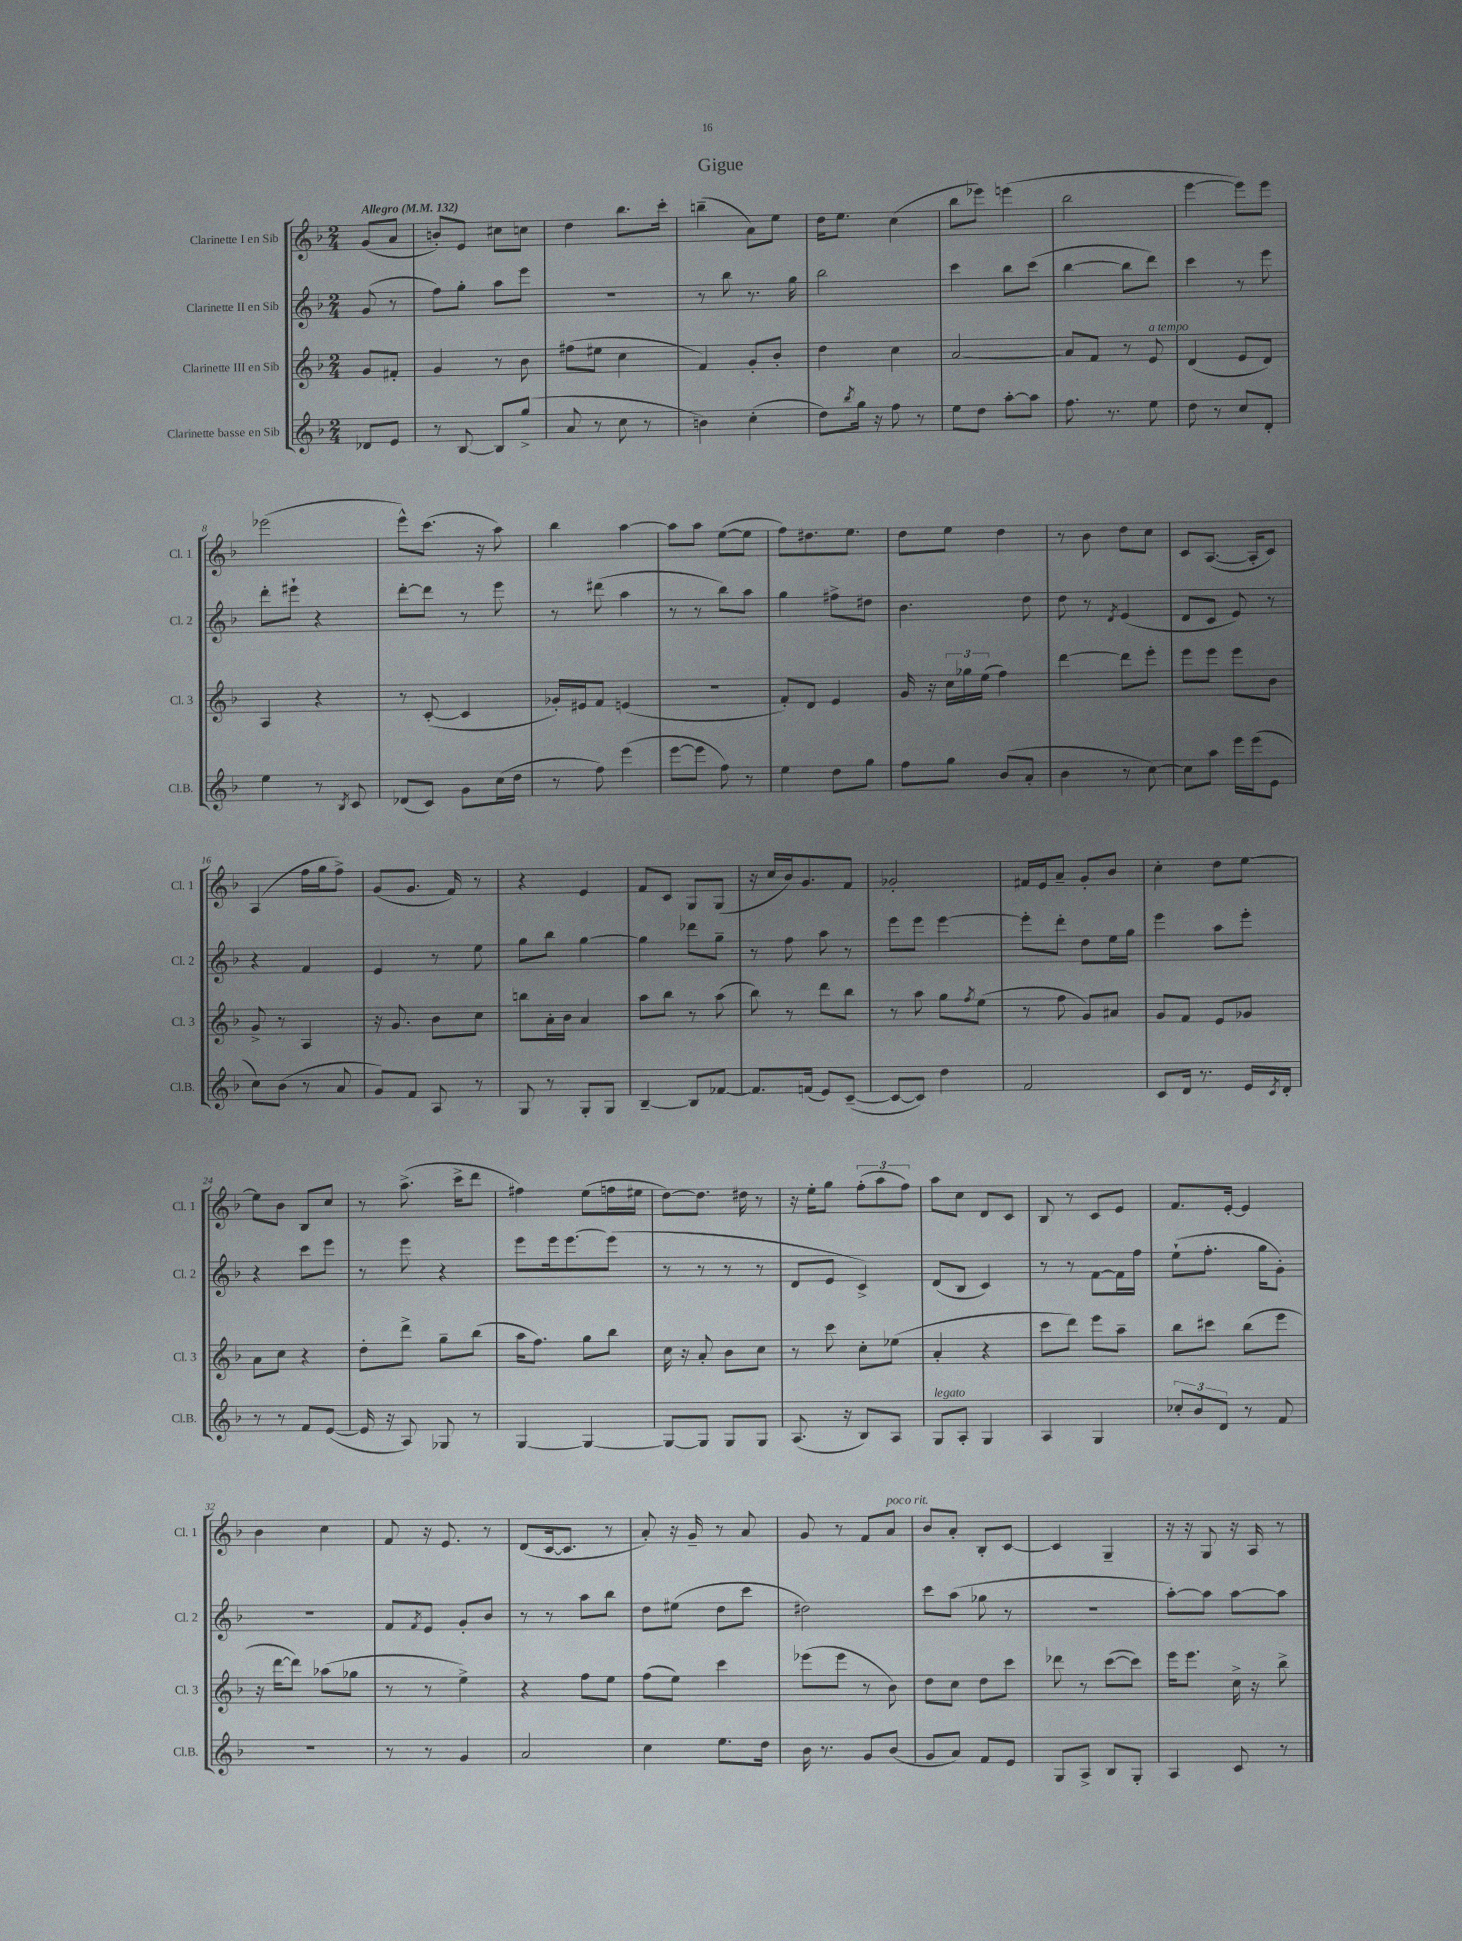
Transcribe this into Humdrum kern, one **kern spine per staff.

**kern	**kern	**kern	**kern
*staff4	*staff3	*staff2	*staff1
*clefG2	*clefG2	*clefG2	*clefG2
*k[b-]	*k[b-]	*k[b-]	*k[b-]
*M2/4	*M2/4	*M2/4	*M2/4
*MM132	*MM132	*MM132	*MM132
8d-	8g	(8g	(8g
8e	8f#'	8r	8a
=	=	=	=
8r	4g	8ff)	8b')
[8B-	.	8gg'	8e
8B-]	8r	8aa	8cc#
(8gg^	8b-	8eee	8cc
=	=	=	=
8a	(8ff#	2r	4dd
8r	8ee#	.	.
8cc	4cc	.	8.bb-
8r	.	.	.
.	.	.	16ccc'
=	=	=	=
4b)	4f)	8r	(4bb~
.	.	8bb-	.
(4cc'	8g'	8.r	8a)
.	8b-'	.	8ee
.	.	16gg	.
=	=	=	=
8dd)	4dd	2bb-	16dd
.	.	.	8.ee
8qbb-	.	.	.
16gg	.	.	.
16r	.	.	.
8ff	4cc	.	(4cc
8r	.	.	.
=	=	=	=
8ee	[2a	4ccc	8bb-
8dd	.	.	8eee-)
[8aa'	.	8bb-	(4eee
8aa]	.	(8ccc	.
=	=	=	=
8.ff	8a]	[4bb-	2bb-
.	8f	.	.
8.r	.	.	.
.	8r	8bb-]	.
8ee	8e	8ddd)	.
=	=	=	=
8dd	(4d	4ccc	[4eee
8r	.	.	.
8cc	8e	8r	8eee])
8d'	8d)	8eee	8eee
=	=	=	=
4ee	4A	8ddd'	(2eee-
.	.	8eee#`	.
8r	4r	4r	.
8qB-	.	.	.
8c	.	.	.
=	=	=	=
(8d-	8r	[8ddd'	8eee^^)
8c)	([8c'	8ddd]	(8.ccc
8g	4c]	8r	.
.	.	.	16r
(16cc	.	8eee	8aa)
16dd	.	.	.
=	=	=	=
8r	16g-')	8r	4bb-
.	16e#	.	.
8ff)	8f	(8ddd#	.
(4eee	(4e	4aa	[4aa
=	=	=	=
[8eee	2r	8r	8aa]
8eee]	.	8r	8aa
8ff)	.	8bb-)	([8ee
8r	.	8aa	8ee]
=	=	=	=
4ee	8f')	4gg	8ff)
.	8d	.	8.dd#
8dd	4e	8ff#^	.
.	.	.	8.ee
8gg	.	8dd#	.
=	=	=	=
8ff	16g	4.b-	8dd
.	16r	.	.
8gg	24cc	.	8ee
.	24gg-	.	.
.	(24ee	.	.
(8b-	4ff)	.	4dd
8a'	.	8dd	.
=	=	=	=
4b-	[4ddd	8dd	8r
.	.	8r	8b-
.	.	8qd	.
8r	8ddd]	(4e	8dd
[8cc)	8eee'	.	8cc
=	=	=	=
8cc]	8eee	8d	8c
8aa	8eee	8c	([8.A
16eee	8eee	8e)	.
(16eee	.	.	16A']
8e	8b-	8r	8c)
=	=	=	=
8cc)	8g^	4r	(4A
(8b-	8r	.	.
8r	4A	4f	16ff
.	.	.	16gg
8a	.	.	8ff^)
=	=	=	=
8g)	16r	4e	(8g
.	8.g	.	.
8f	.	.	8.g
8A	8b-	8r	.
.	.	.	16f)
8r	8cc	8ee	8r
=	=	=	=
8G	8bb	8gg	4r
8r	16a'	8bb-	.
.	16b-	.	.
8G'	4a	[4gg	4e
8G	.	.	.
=	=	=	=
[4B-~	8aa	4gg]	8f
.	8bb-	.	8c
8B-]	8r	8ddd-	8G
[8f-	(8aa	8gg~	(8G
=	=	=	=
8.f-]	8bb-)	8r	16r
.	.	.	16cc
.	8r	8ff	16b-)
(16f	.	.	8.g
8e)	8ddd	8aa	.
([8c~	8bb-	8r	8f
=	=	=	=
8c_	8r	8eee	2g-'
8c])	8aa	8eee	.
4dd	8gg	[4eee	.
.	8qff	.	.
.	(8ee	.	.
=	=	=	=
2f	8r	8eee']	16f#
.	.	.	16e
.	8ff	8ddd'	8a~
.	8g)	8dd	8g'
.	8a#	16ee	8b-
.	.	16gg	.
=	=	=	=
8c	8g	4eee	4cc'
16d	8f	.	.
8.r	.	.	.
.	8e	8aa	8dd
16e	8g-	8eee'	[8ee
8qc	.	.	.
16d'	.	.	.
=	=	=	=
8r	8a	4r	8ee]
8r	8cc	.	8b-
8f	4r	8ccc	8B-
([8e	.	8eee	8cc
=	=	=	=
16e]	8dd'	8r	8r
16r	.	.	.
8A)	8ddd^	8eee	(8.aa^
8G-	8gg~	4r	.
.	.	.	16ccc^
8r	(8bb-	.	8ddd
=	=	=	=
[4G	16aa	8eee	4ff#)
.	8.ff)	.	.
.	.	16eee	.
.	.	[8.eee	.
4G_	8gg	.	(8ee
.	8bb-	(8eee]	16ff
.	.	.	16ee#
=	=	=	=
8G_	16cc	8r	[8dd)
.	16r	.	.
8G]	8a'	8r	8.dd]
8G	8b-	8r	.
.	.	.	16dd#
8G	8cc	8r	8r
=	=	=	=
(8.A	8r	8d	16r
.	.	.	16ee'
.	8ccc	8e	8gg
16r	.	.	.
8B-)	8cc'	4c^)	(12ff'
.	.	.	12aa
8A	(8ee-	.	.
.	.	.	12ff)
=	=	=	=
8G	4a'	(8d	8aa
8A'	.	8B-	8cc
4G	4r	4c)	8d
.	.	.	8c
=	=	=	=
4A	8ccc	8r	8B-
.	8ddd)	8r	8r
4G	8eee	[8f	8c
.	8aa~	16f]	8e
.	.	16ff	.
=	=	=	=
12cc-'	8bb-	(8ee`	8.f
12b-	.	.	.
.	8ccc#	8.ff'	.
12d	.	.	.
.	.	.	[16e'
8r	(8bb-	.	4e]
.	.	16gg	.
8f	8eee	8g')	.
=	=	=	=
2r	16r	2r	4b-
.	[16ddd	.	.
.	8ddd])	.	.
.	(8aa-	.	4cc
.	8gg-	.	.
=	=	=	=
8r	8r	8f	8f
.	.	8qf	.
8r	8r	8e	16r
.	.	.	8.e
4g	4ee^)	8g'	.
.	.	8b-	8r
=	=	=	=
2a	4r	8r	(8d
.	.	8r	[16c
.	.	.	8.c]
.	8ff	8aa	.
.	8ee	8bb-	8r
=	=	=	=
4cc	(8ff	8dd	8a')
.	8ee)	(8ee#	16r
.	.	.	16g~
8.ee	4ccc	8dd	8r
.	.	8ccc	8a
16dd	.	.	.
=	=	=	=
16b-	(8eee-	2dd#)	8g
8.r	.	.	.
.	8eee-	.	8r
8g	8r	.	8f
(8b-	8b-)	.	8a
=	=	=	=
8g	8dd	8ccc	8b-
8a)	8cc	(8aa	8a'
8f	8dd	8gg-	8B-'
8e	8ccc	8r	[8c
=	=	=	=
8G	8ddd-	2r	4c]
8A^	8r	.	.
8B-	([8ccc	.	4G~
8G'	8ccc])	.	.
=	=	=	=
4A	16eee	[8aa')	16r
.	8.eee	.	16r
.	.	8aa]	8G
8c	16cc^	[8aa	16r
.	16r	.	16A
8r	8bb-^	8aa]	8r
==	==	==	==
*-	*-	*-	*-
